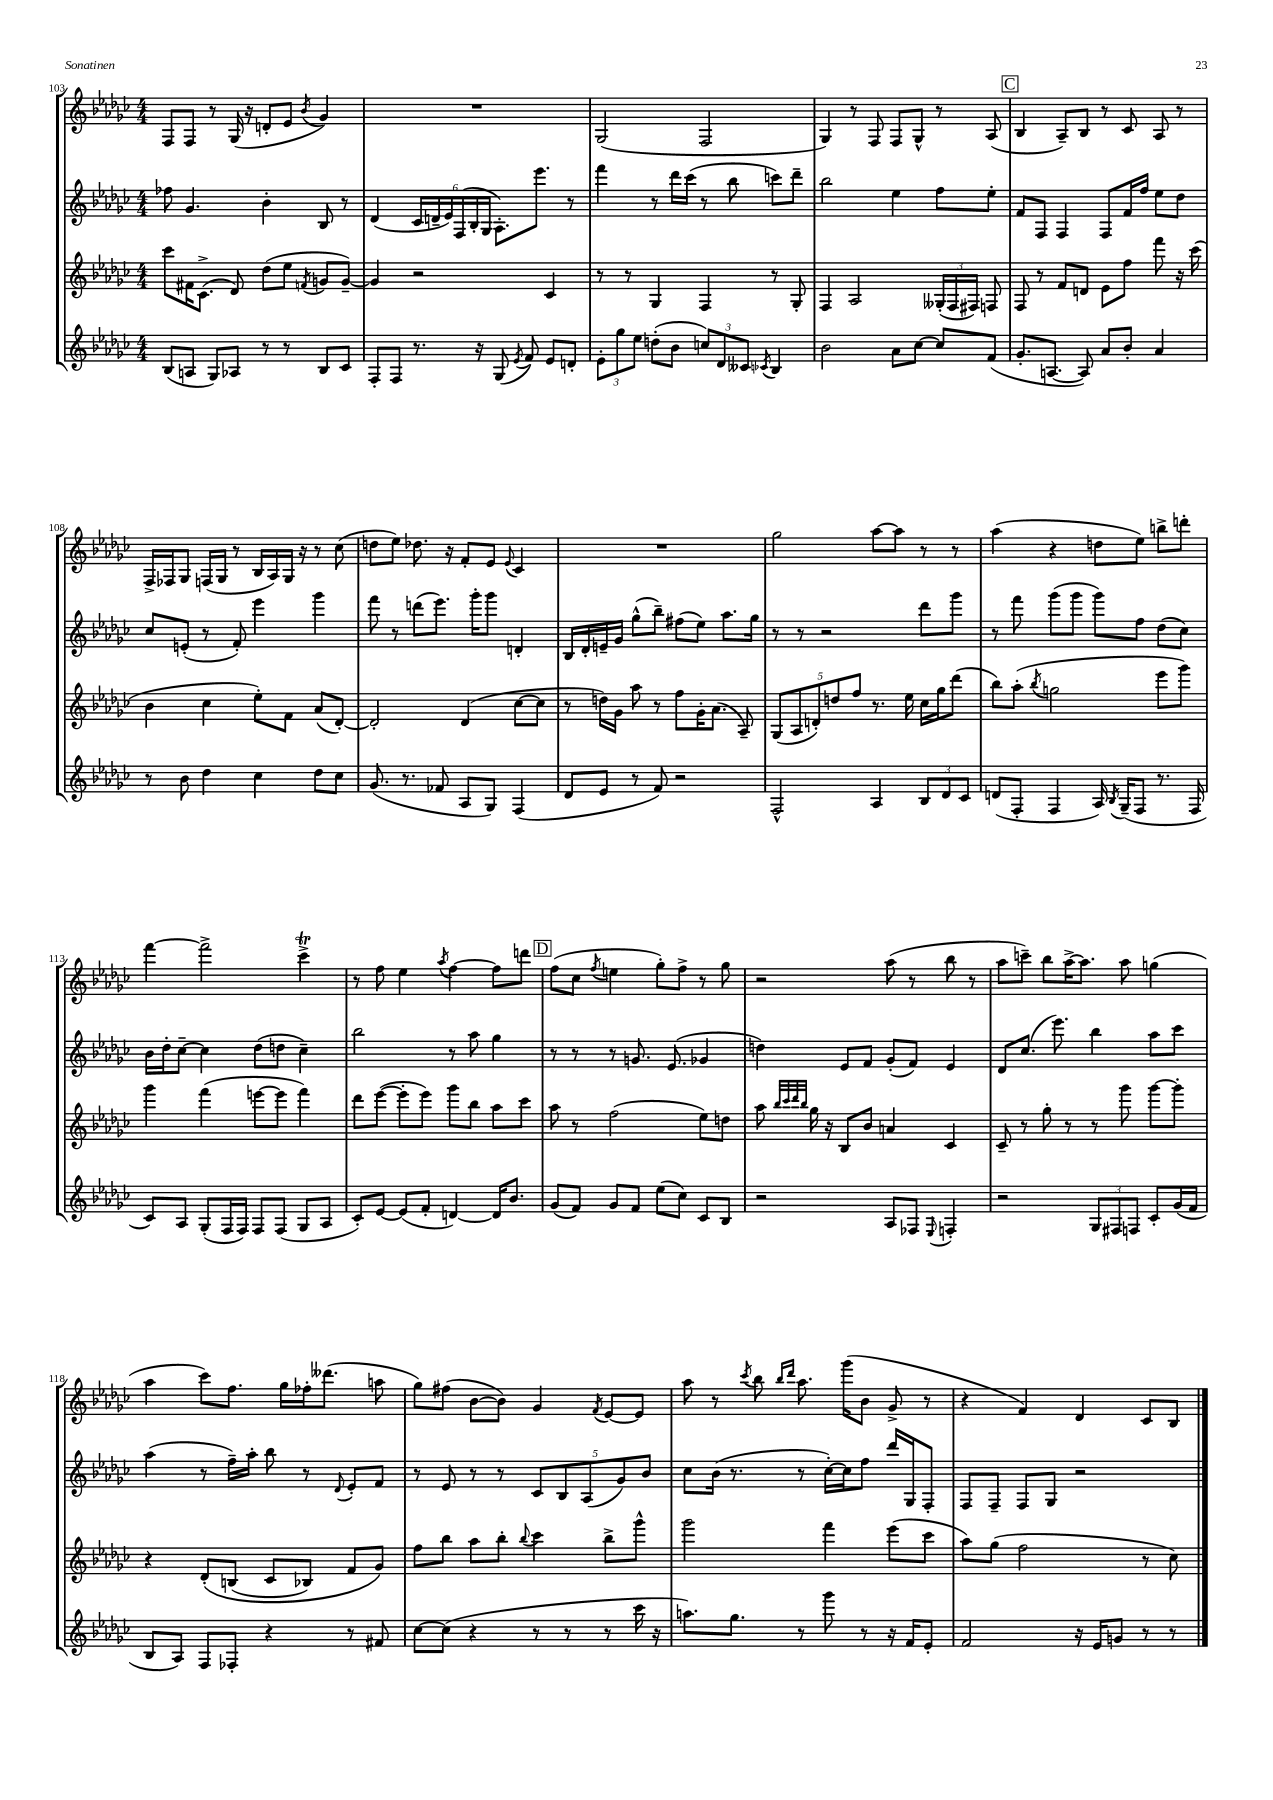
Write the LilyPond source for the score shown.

<<
\new StaffGroup <<
\new Staff = "s0" {
    \clef treble \key ges \major \numericTimeSignature \time 4/4
    \autoBeamOff f8[ f8] r8 ges16( r16 d'8[-. ees'8] \acciaccatura { bes'8 } ges'4) |
    R1 |
    ges2( f2 |
    ges4) r8 f8 f8[ ges8]-^ r8 aes8( |
    \mark \markup { \box "C" } bes4 aes8[--) bes8] r8 ces'8 aes8 r8 |
    f16[-> fes16 ges8] f16[( ges16] r8 bes16[ aes16) ges16] r16 r8 ces''8( |
    d''8[ ees''8]) des''8. r16 f'8[-. ees'8] \appoggiatura { ees'8 } ces'4 |
    R1 |
    ges''2 aes''8[~ aes''8] r8 r8 |
    aes''4( r4 d''8[ ees''8]) b''8[-> d'''8]-. |
    f'''4~ f'''2-> ces'''4->\trill |
    r8 f''8 ees''4 \acciaccatura { aes''8 } f''4~ f''8[ d'''8] |
    \mark \markup { \box "D" } f''8[( ces''8] \acciaccatura { f''8 } e''4 ges''8[-.) f''8]-> r8 ges''8 |
    r2 aes''8( r8 bes''8 r8 |
    aes''8[ c'''8]--) bes''8[ aes''16~-> aes''8.] aes''8 g''4( |
    aes''4 ces'''8[) f''8.] ges''16[ fes''16-. deses'''8.]( a''8 |
    ges''8[) fis''8]( bes'8[~ bes'8]) ges'4 \acciaccatura { f'8 } ees'8[~ ees'8] |
    aes''8 r8 \acciaccatura { ces'''8 } bes''8 \grace { bes''16[ des'''16] } aes''8. ges'''16[( bes'8] ges'8-> r8 |
    r4 f'4) des'4 ces'8[ bes8] \bar "|." |
}
\new Staff = "s1" {
    \clef treble \key ges \major \numericTimeSignature \time 4/4
    \autoBeamOff fes''8 ges'4. bes'4-. bes8 r8 |
    des'4( \tuplet 6/4 { ces'16[ d'16-- ees'16) f16( bes16-. ges16] } aes8.[-.) ees'''8.] r8 |
    f'''4 r8 des'''16[ ces'''16]( r8 bes''8 c'''8[) des'''8]-- |
    bes''2 ees''4 f''8[ ees''8]-. |
    \mark \markup { \box "C" } f'8[ f8] f4 f8[ f'16 f''16] ees''8[ des''8] |
    ces''8[ e'8]-.( r8 f'8-.) ees'''4 ges'''4 |
    f'''8 r8 d'''8[( ees'''8.]) ges'''16[-. ges'''8] d'4-. |
    bes16[ des'16-. e'16-- ges'16] ges''8[-^( bes''8]--) fis''8[( ees''8]) aes''8.[ ges''16] |
    r8 r8 r2 des'''8[ ges'''8] |
    r8 f'''8 ges'''8[( ges'''8] ges'''8[) f''8] des''8[( ces''8]) |
    bes'16[ des''16-. ces''8]~-- ces''4 des''8[( d''8] ces''4--) |
    bes''2 r8 aes''8 ges''4 |
    \mark \markup { \box "D" } r8 r8 r8 g'8. ees'8.( ges'4 |
    d''4) ees'8[ f'8] ges'8[-.( f'8]) ees'4 |
    des'8[ ces''8.]( ees'''8.) bes''4 aes''8[ ces'''8] |
    aes''4( r8 f''16[--) aes''16]-. bes''8 r8 \appoggiatura { des'8 } ees'8[-. f'8] |
    r8 ees'8 r8 r8 \tuplet 5/4 { ces'8[ bes8 aes8( ges'8) bes'8] } |
    ces''8[ bes'16]( r8. r8 ces''16[~-.) ces''16 f''8] des'''16[ ges16 f8]-. |
    f8[ f8]-- f8[ ges8] r2 \bar "|." |
}
\new Staff = "s2" {
    \clef treble \key ges \major \numericTimeSignature \time 4/4
    \autoBeamOff ces'''8[ fis'16 ces'8.]->( des'8) des''8[( ees''8] \acciaccatura { f'8 } g'8[ g'8]~--) |
    g'4 r2 ces'4 |
    r8 r8 ges4 f4 r8 ges8-. |
    f4 aes2 \tuplet 3/2 { geses16[-.( f16 fis16]) } f8 |
    \mark \markup { \box "C" } f8 r8 f'8[ d'8] ees'8[ f''8] f'''8 r16 ces'''16( |
    bes'4 ces''4 ees''8[-.) f'8] aes'8[( des'8]~-.) |
    des'2-. des'4( ces''8[~ ces''8] |
    r8 d''16[) ges'16] aes''8 r8 f''8[ ges'16-. aes'8.]( aes8--) |
    \tuplet 5/4 { ges8[( aes8 d'8-.) d''8 f''8] } r8. ees''16 ces''16[ ges''16 des'''8]( |
    bes''8[) aes''8]-.( \acciaccatura { bes''8 } g''2 ees'''8[ ges'''8]) |
    ges'''4 f'''4( e'''8[~ e'''8] f'''4) |
    des'''8[ ees'''8]~( ees'''8[-. ees'''8]) ges'''8[ bes''8] aes''8[ ces'''8] |
    \mark \markup { \box "D" } aes''8 r8 f''2( ees''8[) d''8] |
    aes''8 \grace { bes''32[ ces'''32 des'''32 bes''32] } ges''16 r16 bes8[ bes'8] a'4 ces'4 |
    ces'8-- r8 ges''8-. r8 r8 ges'''8 ges'''8[~ ges'''8]-. |
    r4 des'8[-.\( b8]( ces'8[ bes8]) f'8[ ges'8]\) |
    f''8[ bes''8] aes''8[ bes''8]-. \appoggiatura { bes''8 } ces'''4 bes''8[-> ges'''8]-^ |
    ges'''2 f'''4 ees'''8[( ces'''8] |
    aes''8[) ges''8]( f''2 r8 ces''8) \bar "|." |
}
\new Staff = "s3" {
    \clef treble \key ges \major \numericTimeSignature \time 4/4
    \autoBeamOff bes8[( a8] ges8[) aes8] r8 r8 bes8[ ces'8] |
    f8[-. f8] r8. r16 ges8( \acciaccatura { ees'8 } f'8) ees'8[ d'8]-. |
    \tuplet 3/2 { ees'8[-. ges''8 ees''8] } d''8[-.( bes'8] \tuplet 3/2 { c''8[) des'8 ceses'8] } \acciaccatura { ces'8 } bes4 |
    bes'2 aes'8[ ces''8]~ ces''8[ f'8]( |
    \mark \markup { \box "C" } ges'8.[-. a8.]~ a8) aes'8[ bes'8]-. aes'4 |
    r8 bes'8 des''4 ces''4 des''8[ ces''8] |
    ges'8.( r8. fes'8 aes8[ ges8]) f4( |
    des'8[ ees'8] r8 f'8) r2 |
    f2-^ aes4 \tuplet 3/2 { bes8[ des'8 ces'8] } |
    d'8[( f8]-. f4 aes16) \acciaccatura { bes8 } ges16[--( f8] r8. f16 |
    ces'8[) aes8] ges8[-.( f16 f16]) f8[ f8]( ges8[ aes8] |
    ces'8[-.) ees'8]~ ees'8[( f'8]-. d'4~) d'16[ bes'8.] |
    \mark \markup { \box "D" } ges'8[( f'8]) ges'8[ f'8] ees''8[( ces''8]) ces'8[ bes8] |
    r2 aes8[ fes8] \appoggiatura { ees8 } f4-. |
    r2 \tuplet 3/2 { ges8[ fis8 f8] } ces'8[-. ges'16( f'16] |
    bes8[ aes8]) f8[ fes8]-. r4 r8 fis'8 |
    ces''8[~ ces''8]( r4 r8 r8 r8 ces'''16 r16 |
    a''8.[) ges''8.] r8 ges'''8 r8 r16 f'16[ ees'8]-. |
    f'2 r16 ees'16[ g'8] r8 r8 \bar "|." |
}
>>
>>
\layout { \context { \Score currentBarNumber = #103 } }
